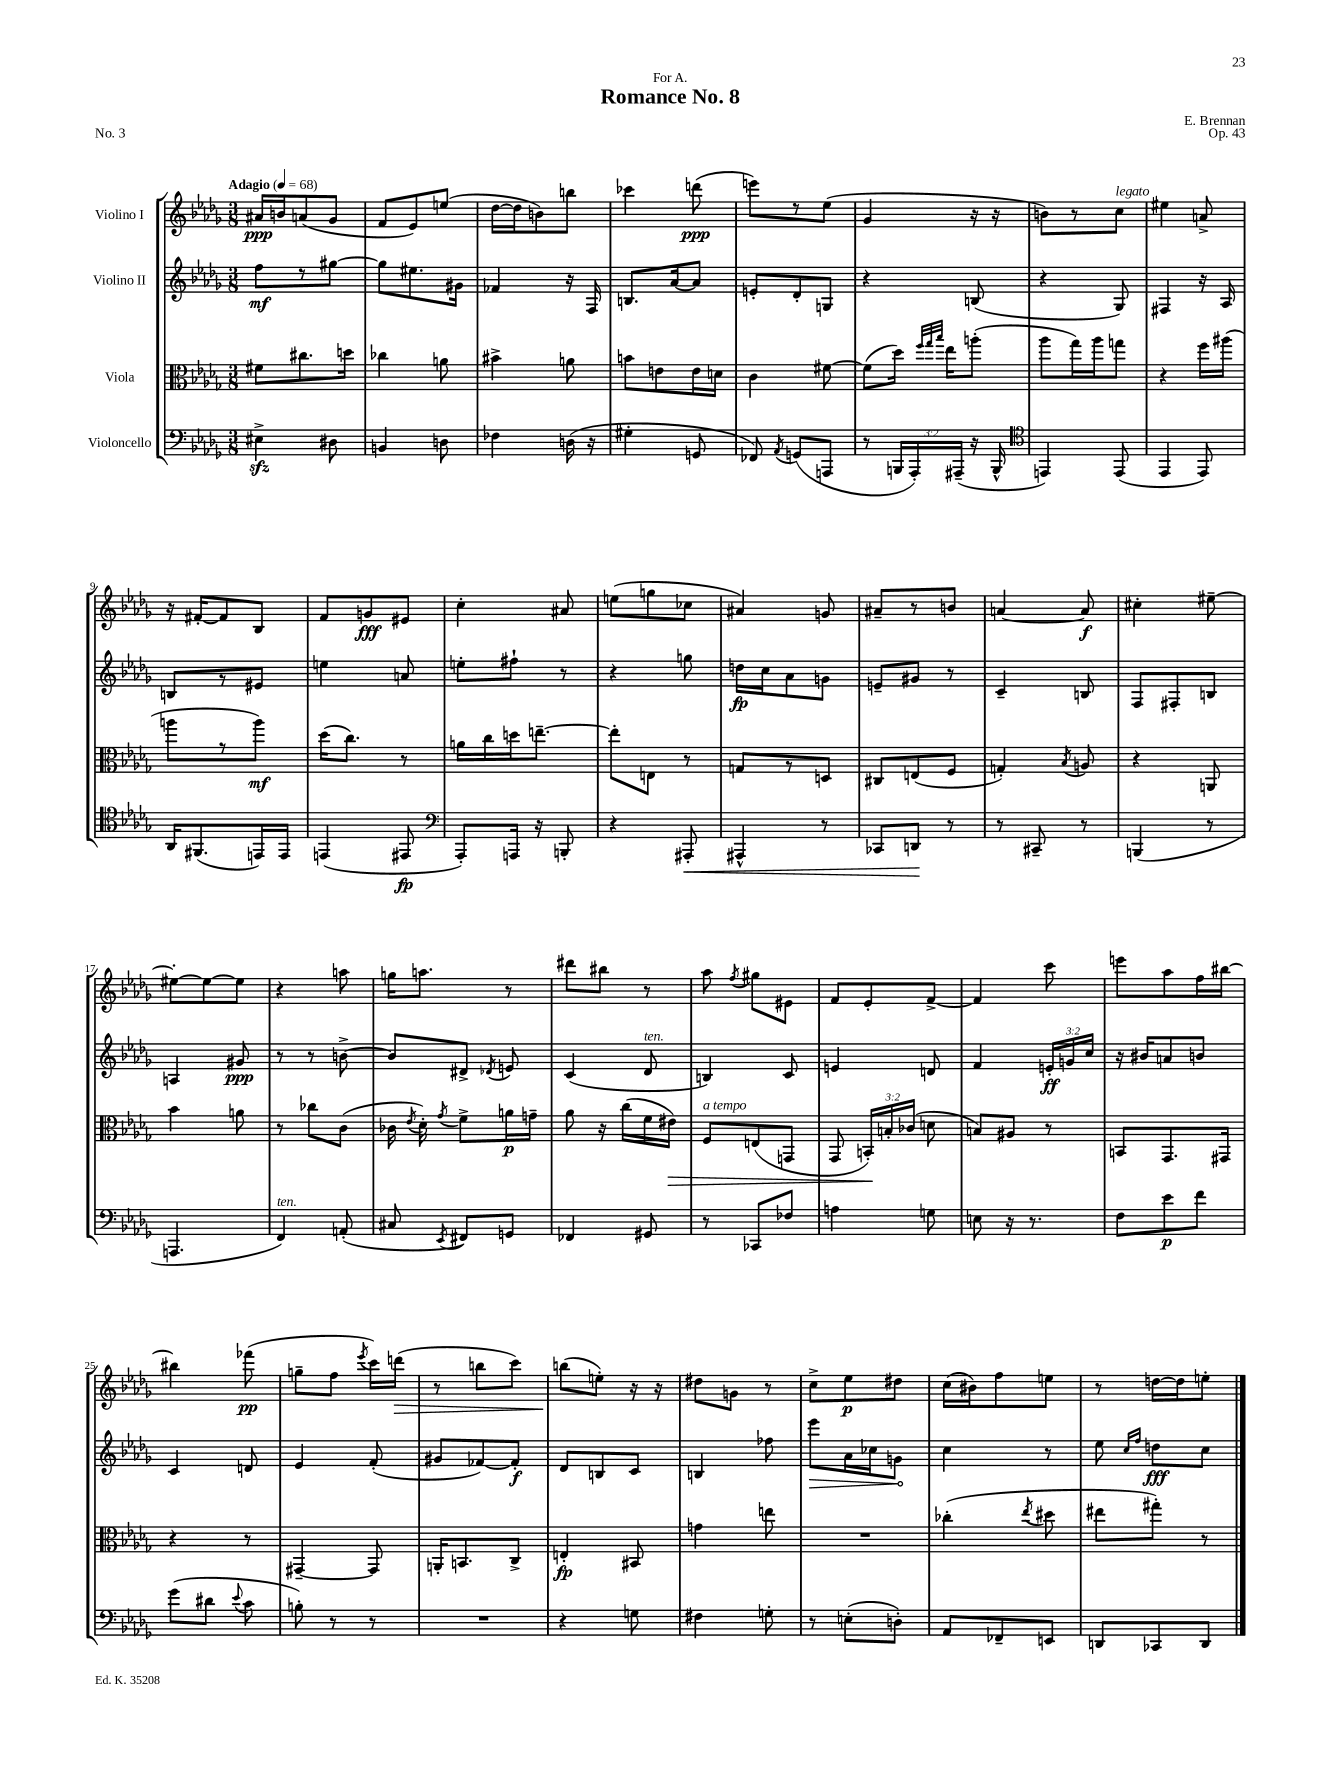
\header { title = "Romance No. 8" composer = "E. Brennan" dedication = "For A." opus = "Op. 43" piece = "No. 3" }
<<
\new StaffGroup <<
\new Staff = "s0" \with { instrumentName = "Violino I" } {
    \clef treble \key des \major \numericTimeSignature \time 3/8 \tempo "Adagio" 4 = 68
    \autoBeamOff ais'16[\ppp b'16 a'8( ges'8] |
    f'8[ ees'8) e''8]( |
    des''16[~ des''16 b'8) b''8] |
    ces'''4 d'''8\ppp( |
    e'''8[) r8 ees''8]( |
    ges'4 r16 r16 |
    b'8[) r8 c''8]^\markup { \italic "legato" } |
    eis''4 a'8-> |
    r16 fis'16[~-. fis'8 bes8] |
    f'8[ g'8\fff eis'8] |
    c''4-. ais'8 |
    e''8[( g''8 ces''8] |
    ais'4) g'8 |
    ais'8[-- r8 b'8] |
    a'4~ a'8\f |
    cis''4-. eis''8~-- |
    eis''8[~-. eis''8~ eis''8] |
    r4 a''8 |
    g''16[ a''8.] r8 |
    dis'''8[ bis''8] r8 |
    aes''8 \acciaccatura { f''8 } gis''8[ eis'8] |
    f'8[ ees'8-. f'8]~-> |
    f'4 c'''8 |
    e'''8[ aes''8 f''16 bis''16]~ |
    bis''4 fes'''8\pp( |
    g''8[-- f''8] \acciaccatura { ees'''8 } c'''16[) d'''16]\>( |
    r8 b''8[ c'''8]) |
    b''8[\!( e''8]-.) r16 r16 |
    dis''8[ g'8] r8 |
    c''8[-> ees''8\p dis''8] |
    c''16[( bis'16) f''8 e''8] |
    r8 d''16[~ d''16 e''8]-. \bar "|." |
}
\new Staff = "s1" \with { instrumentName = "Violino II" } {
    \clef treble \key des \major \numericTimeSignature \time 3/8 \override Staff.TupletNumber.text = #tuplet-number::calc-fraction-text
    \autoBeamOff f''8[\mf r8 gis''8]~ |
    gis''8[ eis''8. gis'16] |
    fes'4 r16 f16 |
    b8.[ aes'16~ aes'8] |
    e'8[-. des'8-. g8] |
    r4 b8( |
    r4 ges8) |
    fis4 r16 aes16 |
    b8[ r8 eis'8] |
    e''4 a'8 |
    e''8[-. fis''8]-! r8 |
    r4 g''8 |
    d''16[\fp c''16 aes'8 g'8] |
    e'8[-- gis'8] r8 |
    c'4-- b8 |
    f8[ fis8-. b8] |
    a4 gis'8\ppp |
    r8 r8 b'8~-> |
    b'8[ dis'8]-> \acciaccatura { des'8 } e'8 |
    c'4( des'8^\markup { \italic "ten." } |
    b4) c'8 |
    e'4 d'8 |
    f'4 \tuplet 3/2 { e'16[-.\ff g'16 c''16] } |
    r16 bis'16[ a'8 b'8] |
    c'4 d'8 |
    ees'4 f'8-.( |
    gis'8[ fes'8~) fes'8]-.\f |
    des'8[ b8 c'8] |
    b4 fes''8 |
    \once \override Hairpin.circled-tip = ##t ees'''8[\> aes'16 ces''16 g'8]\! |
    c''4 r8 |
    ees''8 \grace { c''16[ f''16] } d''8[\fff c''8] \bar "|." |
}
\new Staff = "s2" \with { instrumentName = "Viola" } {
    \clef alto \key des \major \numericTimeSignature \time 3/8 \override Staff.TupletNumber.text = #tuplet-number::calc-fraction-text
    \autoBeamOff fis'8[ cis''8. d''16] |
    ces''4 a'8 |
    bis'4-> a'8 |
    b'8[ e'8 e'16 d'16] |
    c'4 fis'8~ |
    fis'8[( des''16]) \grace { f''32[ ges''32 bes''32] } ees''16[ a''8]-.( |
    aes''8[ ges''16) aes''16 g''8] |
    r4 f''16[ ais''16]( |
    a''8[ r8 a''8]\mf) |
    des''16[( c''8.]) r8 |
    a'16[ c''16 d''16 e''8.]~-- |
    e''8[-. e8] r8 |
    g8[ r8 d8] |
    cis8[ e8( f8] |
    g4-.) \acciaccatura { bes8 } a8 |
    r4 a,8 |
    bes'4 a'8 |
    r8 ces''8[ c'8]( |
    ces'16 \acciaccatura { ees'8 } des'16-.) \acciaccatura { ges'8 } f'8[-> a'16\p g'16]-- |
    aes'8 r16 c''16[( f'16 eis'16]\>) |
    f8[^\markup { \italic "a tempo" } e8( g,8] |
    ges,8 \tuplet 3/2 { b,16[-.\!) b16-. ces'16]( } d'8 |
    b8[) ais8] r8 |
    b,8[ ges,8. gis,16] |
    r4 r8 |
    gis,4~-- gis,8 |
    a,16[-. b,8. c8]-> |
    e4-.\fp bis,8 |
    g'4 e''8 |
    R4. |
    ces''4-.( \acciaccatura { ees''8 } dis''8 |
    eis''8[ gis''8]-.) r8 \bar "|." |
}
\new Staff = "s3" \with { instrumentName = "Violoncello" } {
    \clef bass \key des \major \numericTimeSignature \time 3/8 \override Staff.TupletNumber.text = #tuplet-number::calc-fraction-text
    \autoBeamOff eis4->\sfz dis8 |
    b,4 d8 |
    fes4 d16( r16 |
    gis4-. g,8 |
    fes,8) \acciaccatura { aes,8 } g,8[( a,,8] |
    r8 \tuplet 3/2 { b,,16[ aes,,16-.) ais,,16]--( } r16 b,,16-^ |
    \clef tenor e,4) e,8( |
    ees,4 ees,8) |
    aes,16[ fis,8.( e,16) e,16] |
    e,4( eis,8\fp |
    \clef bass aes,,8[-.) a,,16] r16 b,,8-. |
    r4 ais,,8-.\< |
    ais,,4-^ r8 |
    ces,8[ d,8]\! r8 |
    r8 cis,8-- r8 |
    b,,4( r8 |
    a,,4. |
    f,4^\markup { \italic "ten." }) a,8-.( |
    cis8 \acciaccatura { ees,8 } fis,8[) g,8] |
    fes,4 gis,8 |
    r8 ces,8[ fes8] |
    a4 g8 |
    e8 r16 r8. |
    f8[ ees'8\p f'8] |
    ges'8[( dis'8] \appoggiatura { ees'8 } c'8 |
    b8-.) r8 r8 |
    R4. |
    r4 g8 |
    fis4 g8-. |
    r8 e8[-.( d8]-.) |
    aes,8[ fes,8-- e,8] |
    d,8[ ces,8 d,8] \bar "|." |
}
>>
>>
